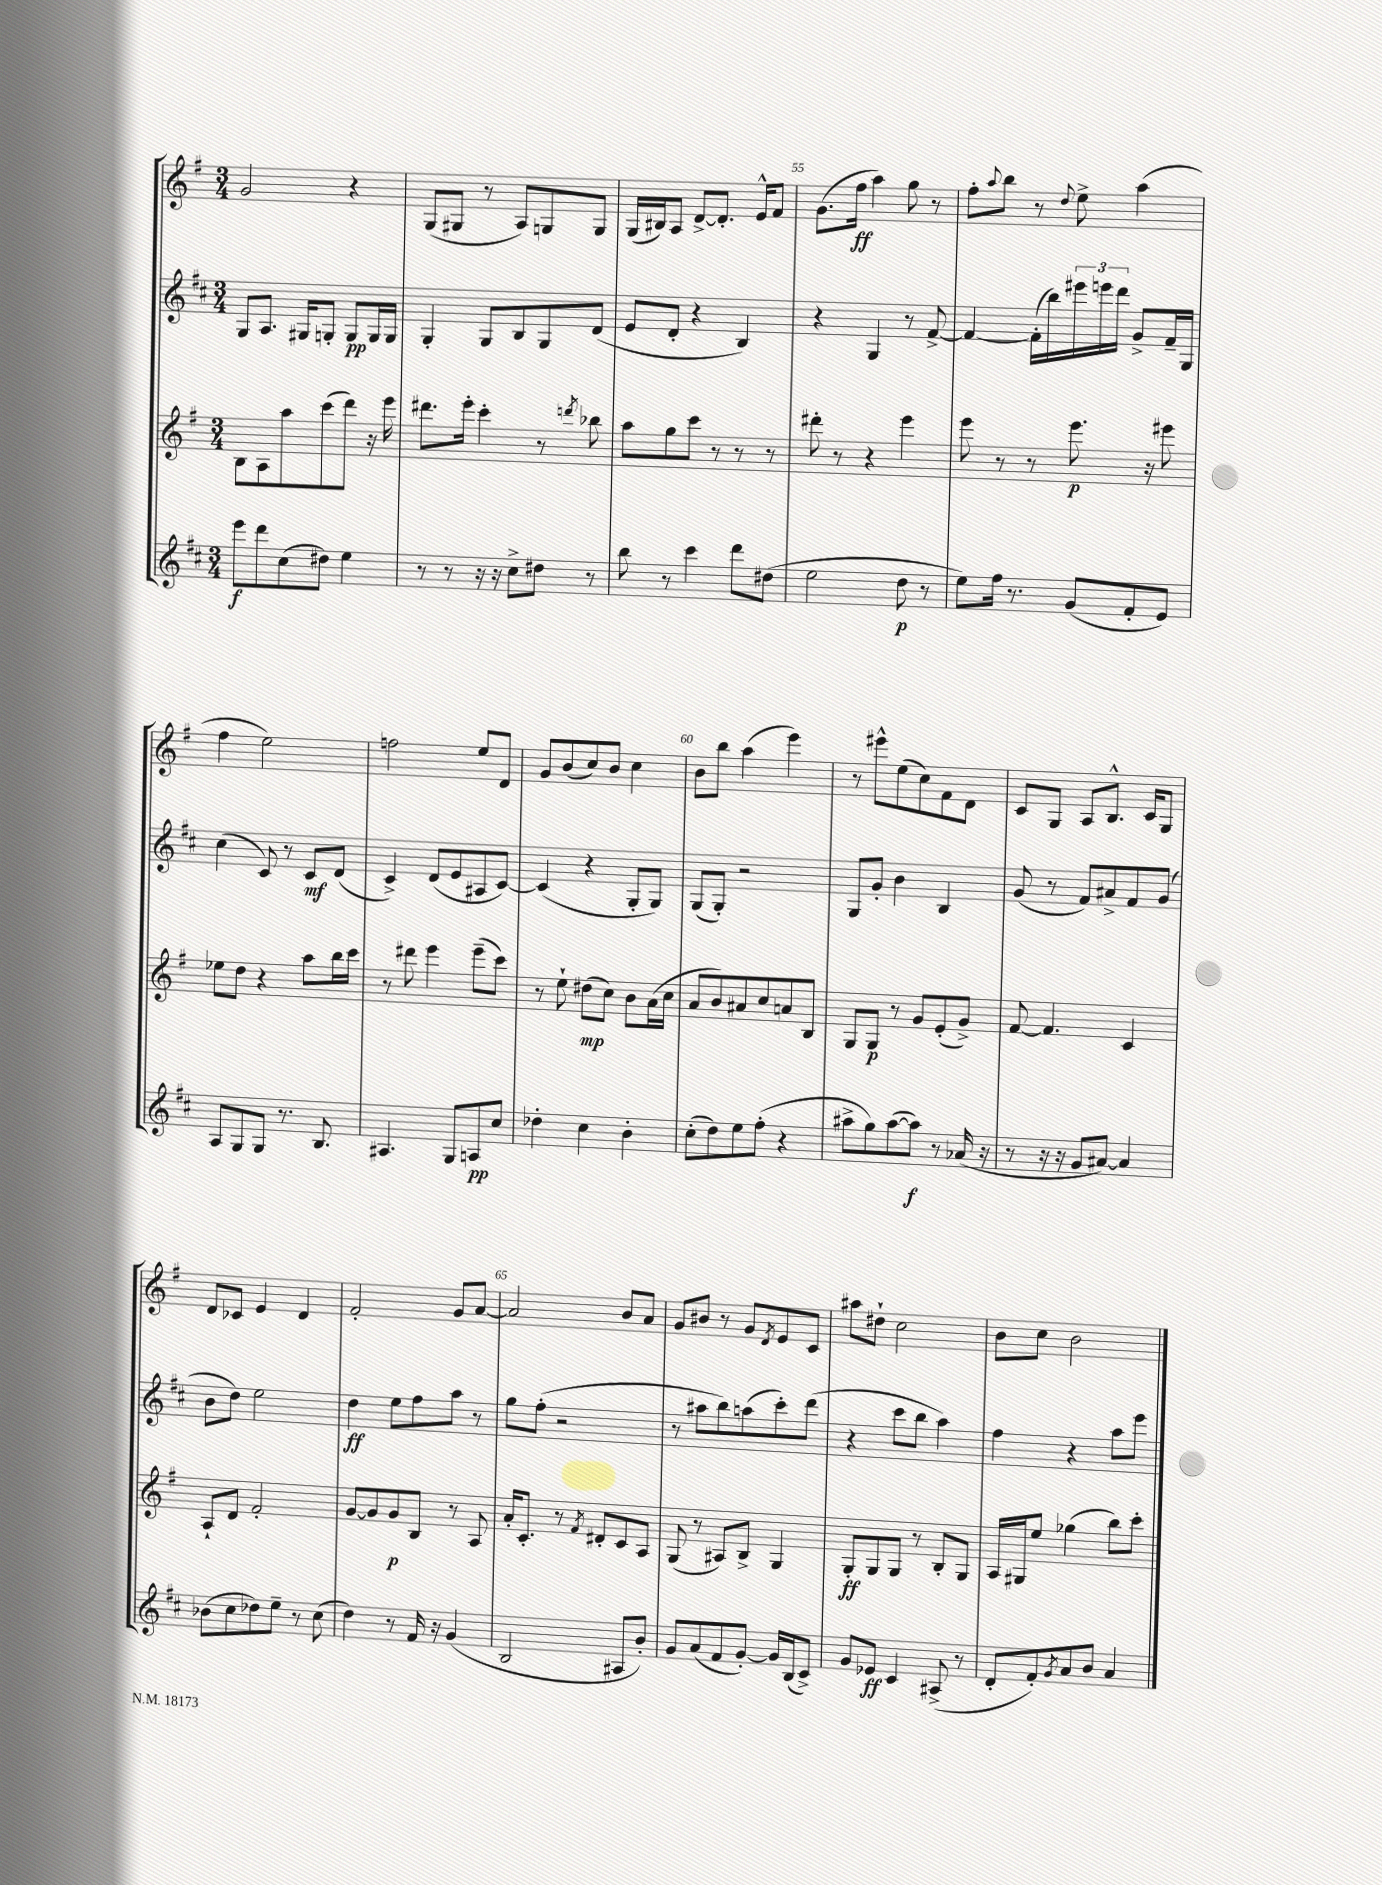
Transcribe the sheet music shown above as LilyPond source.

<<
\new StaffGroup <<
\new Staff = "s0" {
    \clef treble \key g \major \numericTimeSignature \time 3/4
    g'2 r4 |
    g8( gis8 r8 a8) g8 g8 |
    g16( bis16) a8 d'8~-> d'8.-. e'16-^ fis'8 |
    g'8.( fis''16\ff a''4) g''8 r8 |
    fis''8-. \appoggiatura { a''8 } b''8 r8 \appoggiatura { d''8 } e''8-> a''4( |
    fis''4 e''2) |
    f''2 e''8 d'8 |
    g'8 b'8( c''8) b'8 c''4 |
    b'8 b''8 a''4( e'''4) |
    r8 eis'''8-^ e''8( c''8) fis'8 d'8 |
    c'8 g8 a8 b8.-^ c'16 g8 |
    d'8 ces'8 e'4 d'4 |
    fis'2-. g'8 a'8~ |
    a'2 b'8 a'8 |
    g'8 bis'8 r8 g'8 \acciaccatura { d'8 } e'8 c'8 |
    ais''8 dis''8-! c''2 |
    b'8 c''8 b'2 \bar "|." |
}
\new Staff = "s1" {
    \clef treble \key d \major \numericTimeSignature \time 3/4
    g8 a8. gis16 g8-. g8\pp g16 g16 |
    g4-. g8 b8 g8 d'8( |
    e'8 d'8-. r4 b4) |
    r4 g4 r8 fis'8~-> |
    fis'4~ fis'16-.( b''16) \tuplet 3/2 { eis'''16 e'''16 d'''16 } g'8-> fis'16-- g16 |
    cis''4( cis'8) r8 cis'8\mf d'8( |
    cis'4->) d'8( e'8 ais8 cis'8~) |
    cis'4( r4 g8-. g8) |
    g8( g8-.) r2 |
    g8 g'8-. b'4 b4 |
    g'8( r8 fis'8) ais'8-> fis'8 g'8( |
    b'8 d''8) e''2 |
    d''4\ff e''8 fis''8 a''8 r8 |
    g''8 fis''8-.( r2 |
    r8 ais''8 b''8) a''8( cis'''8-.) d'''8( |
    r4 cis'''8 b''8 a''4) |
    fis''4 r4 a''8 e'''8 \bar "|." |
}
\new Staff = "s2" {
    \clef treble \key g \major \numericTimeSignature \time 3/4
    b8 a8 a''8 c'''8( d'''8) r16 e'''16 |
    dis'''8. e'''16-. c'''4-. r8 \acciaccatura { d'''8 } bes''8 |
    a''8 g''8 c'''8 r8 r8 r8 |
    dis'''8-. r8 r4 e'''4 |
    e'''8 r8 r8 e'''8.\p r16 eis'''8 |
    ees''8 d''8 r4 a''8 b''16 c'''16 |
    r8 dis'''8 e'''4 e'''8--( c'''8) |
    r8 e''8-! dis''8\mp( c''8) b'8 a'16( c''16 |
    a'8 b'8) ais'8 c''8 a'8 b8 |
    g8 g8\p r8 g'8 e'8-.( g'8->) |
    fis'8~ fis'4. c'4 |
    a8-! d'8 fis'2-. |
    g'8~ g'8 g'8\p b8 r8 a8 |
    a'16-. c'8.-. r8 \acciaccatura { fis'8 } dis'8-. c'8 a8 |
    g8( r8 ais8) b8-> g4 |
    g8-.\ff g8 g8 r8 b8-. g8 |
    a16 gis16 e''8 ges''4( b''8) c'''8-. \bar "|." |
}
\new Staff = "s3" {
    \clef treble \key d \major \numericTimeSignature \time 3/4
    e'''8\f d'''8 cis''8( dis''8) e''4 |
    r8 r8 r16 r16 cis''8-> dis''8 r8 |
    b''8 r8 cis'''4 d'''8 dis''8( |
    e''2 d''8\p r8 |
    e''8) fis''16 r8. g'8( fis'8-. e'8) |
    a8 g8 g8 r8. b8. |
    ais4. g8 a8\pp cis''8 |
    des''4-. cis''4 b'4-. |
    cis''8-.( d''8) e''8 fis''8-.( r4 |
    ais''8-> g''8) ais''8~( ais''8\f) r8 aes'16( r16 |
    r8 r16 r16 g'8 ais'8~) ais'4 |
    bes'8( cis''8 des''8) e''8-- r8 cis''8( |
    d''4) r8 fis'16 r16 g'4( |
    b2 ais8 b'8-.) |
    g'8 a'8( fis'8 g'8~-.) g'16 b16( cis'8->) |
    g'8 ees'8\ff cis'4 ais8->( r8 |
    d'8-. fis'8-.) \acciaccatura { g'8 } a'8 b'8 a'4 \bar "|." |
}
>>
>>
\layout { \context { \Score currentBarNumber = #52 \override BarNumber.break-visibility = ##(#f #t #t) barNumberVisibility = #(every-nth-bar-number-visible 5) } }
